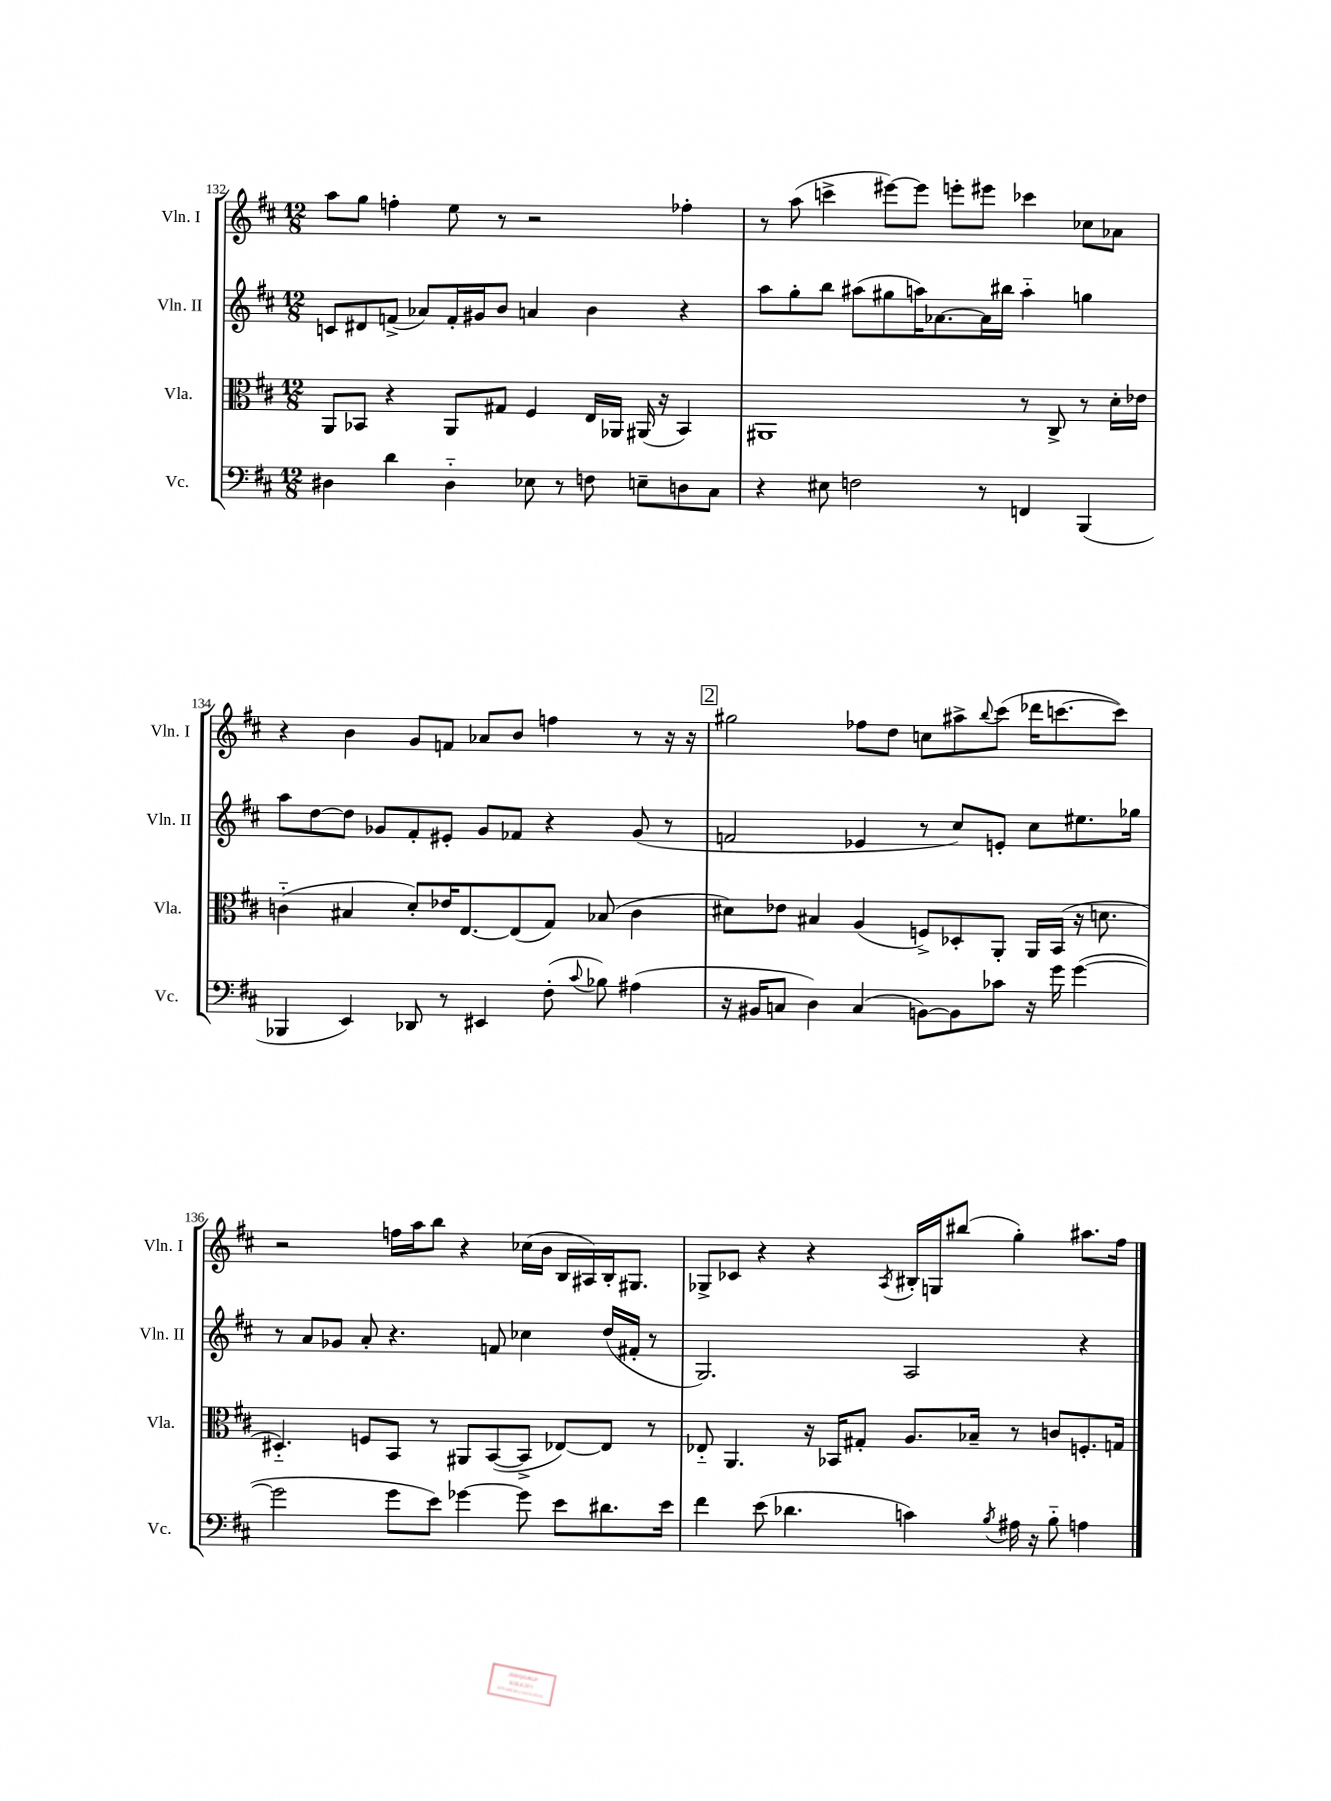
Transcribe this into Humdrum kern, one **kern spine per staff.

**kern	**kern	**kern	**kern
*staff4	*staff3	*staff2	*staff1
*clefF4	*clefC3	*clefG2	*clefG2
*k[f#c#]	*k[f#c#]	*k[f#c#]	*k[f#c#]
*M12/8	*M12/8	*M12/8	*M12/8
4D#	8AA	8c	8aa
.	8BB-	8d#	8gg
4d	4r	(8f^	4ff'
.	.	8a-)	.
4D#'~	8AA	16f'	8ee
.	.	16g#	.
.	8G#	8b	8r
8E-	4F#	4a	2r
8r	.	.	.
8F	16E	4b	.
.	16AA-	.	.
8E~	(16AA#	.	.
.	16r	.	.
8D	4BB-)	4r	4ff-'
8C#	.	.	.
=	=	=	=
4r	1AA#	8aa	8r
.	.	8gg'	(8aa
8E#	.	8bb	4ccc^
2F	.	(8aa#	.
.	.	8gg#	[8eee#)
.	.	16aa)	8eee#]
.	.	[8.a-	.
.	.	.	8eee'
8r	.	16a-]	8eee#
.	.	16bb#	.
4FF	8r	4aa'~	4ccc-
.	8C#^	.	.
(4BBB	8r	4gg	8cc-
.	16d'	.	8a-
.	16e-	.	.
=	=	=	=
4BBB-	(4c'~	8aa	4r
.	.	[8dd	.
4EE)	4B#	8dd]	4b
.	.	8g-	.
8DD-	8d')	8f#'	8g
8r	16e-	8e#'	8f
.	[8.E	.	.
4EE#	.	8g-	8a-
.	(8E]	8f-	8b
(8F#'	8G)	4r	4ff
8qqc#	.	.	.
8B-)	(8B-	.	.
(4A#	4c	(8g-	8r
.	.	8r	16r
.	.	.	16r
=	=	=	=
16r	8d#)	2f	2gg#
16BB#	.	.	.
8C	8e-	.	.
4D)	4B#	.	.
(4C	(4A	4e-	8ff-
.	.	.	8dd
[8BB)	8F^)	8r	8cc
8BB]	8D-'	8cc#)	8aa#^
.	.	.	8qqbb
8c-	8AA'	8e'	(8ccc#
16r	16AA	8cc#	16ddd-
16g	(16BB	.	[8.ccc
([4g	16r	8.ee#	.
.	8.d	.	.
.	.	.	8ccc])
.	.	16gg-	.
=	=	=	=
2g]	4.D#'~)	8r	2r
.	.	8a	.
.	.	8g-	.
.	8F	8a'	.
8g	8BB	4.r	16ff
.	.	.	16aa
8e)	8r	.	8bb
[4g-	8AA#	.	4r
.	([8BB	8f	.
8g-]	8BB^]	4cc-	(16cc-
.	.	.	16b
8e	[8E-)	.	16B
.	.	.	16A#)
8.d#	8E-]	(16dd	16B'
.	.	16f#'	8.G#
.	8r	8r	.
16e	.	.	.
=	=	=	=
4f#	8E-'~	2.G)	8G-^
.	4.AA	.	8c-
(8e	.	.	4r
4.d-	.	.	.
.	16r	.	4r
.	16BB-	.	.
.	8G#'	.	.
.	.	.	8qA
4c)	8.A	2A	16B#'
.	.	.	16G
.	.	.	(8bb#
.	16B-~	.	.
8qB	.	.	.
16A#	8r	.	4gg')
16r	.	.	.
8B'~	8c	.	.
4A	8.F'	4r	8.aa#
.	16G	.	16ff#
==	==	==	==
*-	*-	*-	*-
